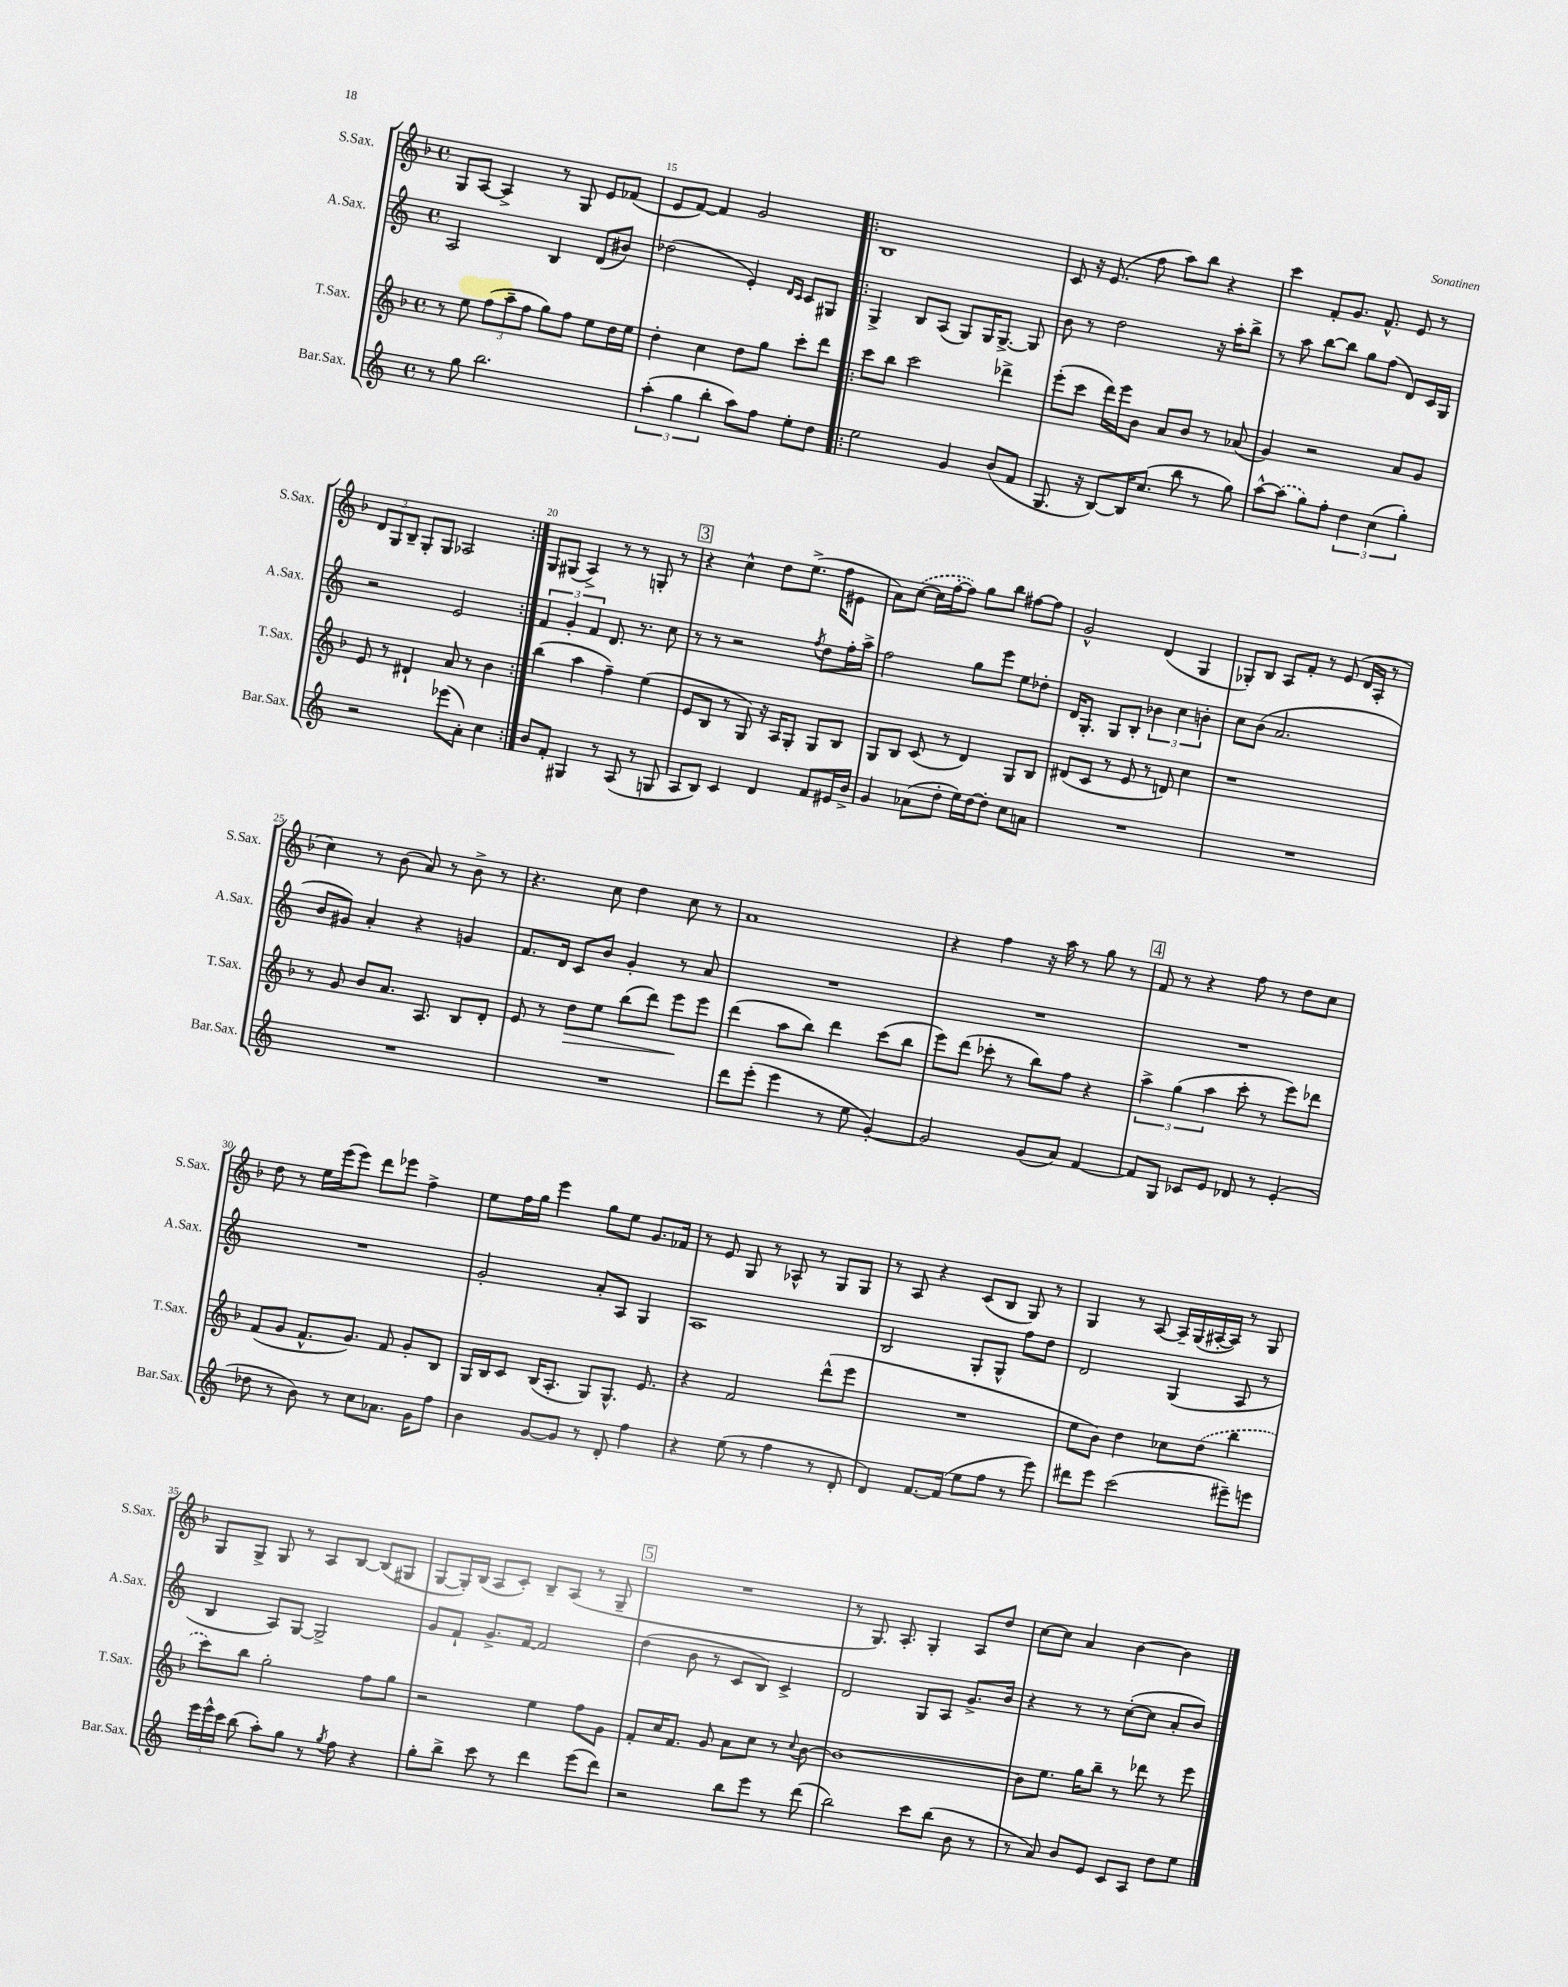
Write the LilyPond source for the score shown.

<<
\new StaffGroup <<
\new Staff = "s0" \with { instrumentName = "S.Sax." shortInstrumentName = "S.Sax." } {
    \clef treble \key f \major \defaultTimeSignature \time 4/4
    \autoBeamOff g8[ a8]~ a4-> r8 g8 e'8[ fes'8]( |
    e'8[ f'8]~) f'4 g'2 |
    \repeat volta 2 { bes1 |
    c'8 r16 e'8.( f''8 a''8[) bes''8] r4 |
    c'''4 f'8[-. g'8.] f'8.-^ e'8 r8 |
    \tuplet 3/2 { d'8[ g8 bes8]-- } g8[-. g8] aes2 | }
    g8[ gis8]( a4->) r8 r8 g8-. r8 |
    \mark \markup { \box "3" } r4 c''4-^ d''8[ e''8.]->( f''16[ eis'8] |
    a'8[) \once \slurDashed c''8]~( c''16[ f''16~-. f''8]) g''8[ bes''8] fis''8[~ fis''8] |
    g'2-^ d'4( g4 |
    ges8[-.) bes8] a8[ f'8]-. r8 e'8( d'16[ a16]-. r8 |
    c''4) r8 bes'8( a'8) r8 bes'8-> r8 |
    r4. c''8 d''4 c''8 r8 |
    a'1 |
    r4 f''4 r16 a''16 r8 g''8 r8 |
    \mark \markup { \box "4" } f'8 r8 r4 f''8 r8 d''8[ c''8] |
    d''8 r8 e''16[ e'''16( e'''8]) d'''8[ ees'''8] f''4-> |
    e''8[ f''16 g''16] e'''4 g''8[ e''8] g'8.[ fes'16] |
    r8 e'8 g8 r8 aes8-^ r8 g8[ g8] |
    r8 a8 r4 c'8[( bes8] g8) r8 |
    g4 r8 a8~ a16[-- g16( ais16~-. ais16]) r8 g8 |
    g8[ g8]-> g8 r8 a8[ bes8]~ bes8[( gis8] |
    g8[~ g16-.) bes16]( a8[ c'8]-.) bes8[-- a8]( r8 g8-- |
    \mark \markup { \box "5" } R1 |
    r8 g8.) a8.-. g4-. a8[ d''8] |
    c''8[~ c''8] a'4 bes'4~ bes'4 \bar "|." |
}
\new Staff = "s1" \with { instrumentName = "A.Sax." shortInstrumentName = "A.Sax." } {
    \clef treble \key c \major \defaultTimeSignature \time 4/4
    \autoBeamOff a2 b4 d'8[( bis'8]) |
    des''2( e'4-.) \grace { d'16[ c'16] } c'8[ gis8] |
    \repeat volta 2 { g4-> b8[ a8]( g8[) g16 g8.]~-> g8 |
    b'8 r8 d''2 r16 a''16[-. b''8]-> |
    r8 a''8 b''8[~ b''8] g''8[ f''8]( d'8[) c'16 g16] |
    r2 e'2 | }
    \tuplet 3/2 { f'4 g'4-. f'4 } d'8. r8. c''8 |
    \mark \markup { \box "3" } r8 r8 r2 \acciaccatura { f''8 } d''8[ f''16-. a''16]-> |
    f''2 g''8[ e'''8] e''8[ des''8]-. |
    d'16[ g8.]-. g8[ b8]-. \tuplet 3/2 { bes'4 c''4 b'4-. } |
    c''8[ b'8]( a'2. |
    b'8[ gis'8]) a'4-. r4 g'4 |
    f'8.[ d'16] c'8[ b'8] g'4-. r8 a'8 |
    R1 |
    R1 |
    \mark \markup { \box "4" } R1 |
    R1 |
    g'2-. a'8[-. a8] g4 |
    a1 |
    b2 g8[-. g8]-^ f''8[ d''8] |
    d'2 g4( a8 r8 |
    b4 a8[) g8]~ g2-> |
    g'8[ f'8]-! g'8.[-> f'16]~ f'2 |
    \mark \markup { \box "5" } d''4( b'8 r8 c'8[ b8]) c'4-> |
    d'2 g8[ a8] g'8.[-> b'16] |
    r4 r8 r8 c''8[~-.( c''8] a'8[-. b'8]) \bar "|." |
}
\new Staff = "s2" \with { instrumentName = "T.Sax." shortInstrumentName = "T.Sax." } {
    \clef treble \key f \major \defaultTimeSignature \time 4/4
    \autoBeamOff r8 e''8 \tuplet 3/2 { f''8[( a''8-- f''8] } g''8[) f''8] e''8[ d''16 e''16] |
    d''4-. c''4 d''8[ g''8] c'''8[-. d'''8] |
    \repeat volta 2 { c'''8[ bes''8] c'''2 des'''4-> |
    e'''8[-.( c'''8] d'''16[) e'''16 bes'8] a'8[ bes'8] r8 aes'8( |
    g'4) r2 a'8[ g'8] |
    e'8 r8 dis'4-! a'8 r8 bes'4 | }
    bes''4( a''4 f''4--) e''4( |
    \mark \markup { \box "3" } e'8[ bes8] r8 g8) r16 a16[ g8]-. g8[ bes8] |
    g8[ bes8] c'8( r8 d'4) g8[ bes8] |
    dis'8[( c'8] r8 e'8 r8 d'8) c''4 |
    r1 |
    r8 g'8 bes'8[ a'8.] a8. bes8[ d'8]-. |
    e'8 r8 d''8[\> e''8] bes''8[( d'''8]) e'''8[\! e'''8] |
    d'''4( a''8[ bes''8]) d'''4 c'''8[( bes''8] |
    e'''8[) d'''8]( ces'''8-. r8 bes''8[) f''8] r4 |
    \mark \markup { \box "4" } \tuplet 3/2 { a''4-> g''4( a''4 } c'''8-. r8 e'''8[) des'''8] |
    f'8[( g'8] f'8.[-^ g'8.]) f'8 g'8[-. bes8] |
    g16[ bes16 c'8] bes16[( a8.]-. g8[) g8.]-^ e'8. |
    r4 f'2 d'''8[-^( e'''8] |
    R1 |
    e''8[ bes'8]) d''4 ces''8[ \once \slurDashed d''8]( bes''4 |
    c'''8[) bes''8] g''2-. f''8[ g''8] |
    r2 e''4 f''8[ g'8] |
    \mark \markup { \box "5" } f'8[-. c''16 f'8.] g'8 a'8[ c''8] r8 \appoggiatura { c''8 } bes'8~ |
    bes'1~ |
    bes'8[ e''8.] g''16[ bes''8]-- r8 des'''8 r8 e'''8 \bar "|." |
}
\new Staff = "s3" \with { instrumentName = "Bar.Sax." shortInstrumentName = "Bar.Sax." } {
    \clef treble \key c \major \defaultTimeSignature \time 4/4
    \autoBeamOff r8 g''8 b''2. |
    \tuplet 3/2 { a''4-.( g''4 b''4-. } a''8[) f''8] e''8[-. d''8] |
    \repeat volta 2 { e''2 g'4 b'8[( f'8] |
    g8. r16 b8[~) b16 c''8.]( b''8 r8 g''8) |
    a''8[~-^ \once \slurDashed a''8]( g''8[) f''8]-. \tuplet 3/2 { d''4 c''4( g''4-.) } |
    r2 ees'''8[( a'8]-.) c''4 | }
    b'8[ f'8]-. gis4 r8 a8( r8 g8 |
    \mark \markup { \box "3" } a8[ b8]) c'4 d'4 f'8[ eis'16 b'16]-> |
    g'4 aes'8[( d''8]-. e''16[) d''16~ d''8]-. c''8[ a'8] |
    R1 |
    R1 |
    R1 |
    R1 |
    d'''8[ e'''8]-.( e'''4 r8 e''8 g'4~-.) |
    g'2 g'8[( a'8]) f'4~ |
    \mark \markup { \box "4" } f'8[ g8] ces'8[ e'8] des'8 r8 e'4-.( |
    des''8 r8 b'8) r8 c''8[ aes'8.] g'16[ f''8] |
    b'4 g'8[~ g'8] r8 d'8-. f''4 |
    r4 e''8( r8 f''4 r8 d'8-. |
    d'4) f'8.[~ f'16]( e''8[ f''8] r8 e'''8) |
    dis'''8[ e'''8] c'''2( eis'''8[--) e'''8] |
    \tuplet 3/2 { e'''16[ e'''16-^ c'''16] } b''8( a''8[-.) g''8] r8 \acciaccatura { g''8 } f''8 r4 |
    g''8[-. b''8]-> c'''8 r8 d'''4 e'''8[( d'''8]) |
    \mark \markup { \box "5" } r2 b''8[ e'''8] r8 d'''8( |
    b''2) c'''8[ b''8]( b'8 r8 |
    r8 a'8) b'8[ e'8] c'8[ a8] d''8[ e''8] \bar "|." |
}
>>
>>
\layout { \context { \Score currentBarNumber = #14 \override BarNumber.break-visibility = ##(#f #t #t) barNumberVisibility = #(every-nth-bar-number-visible 5) } }
